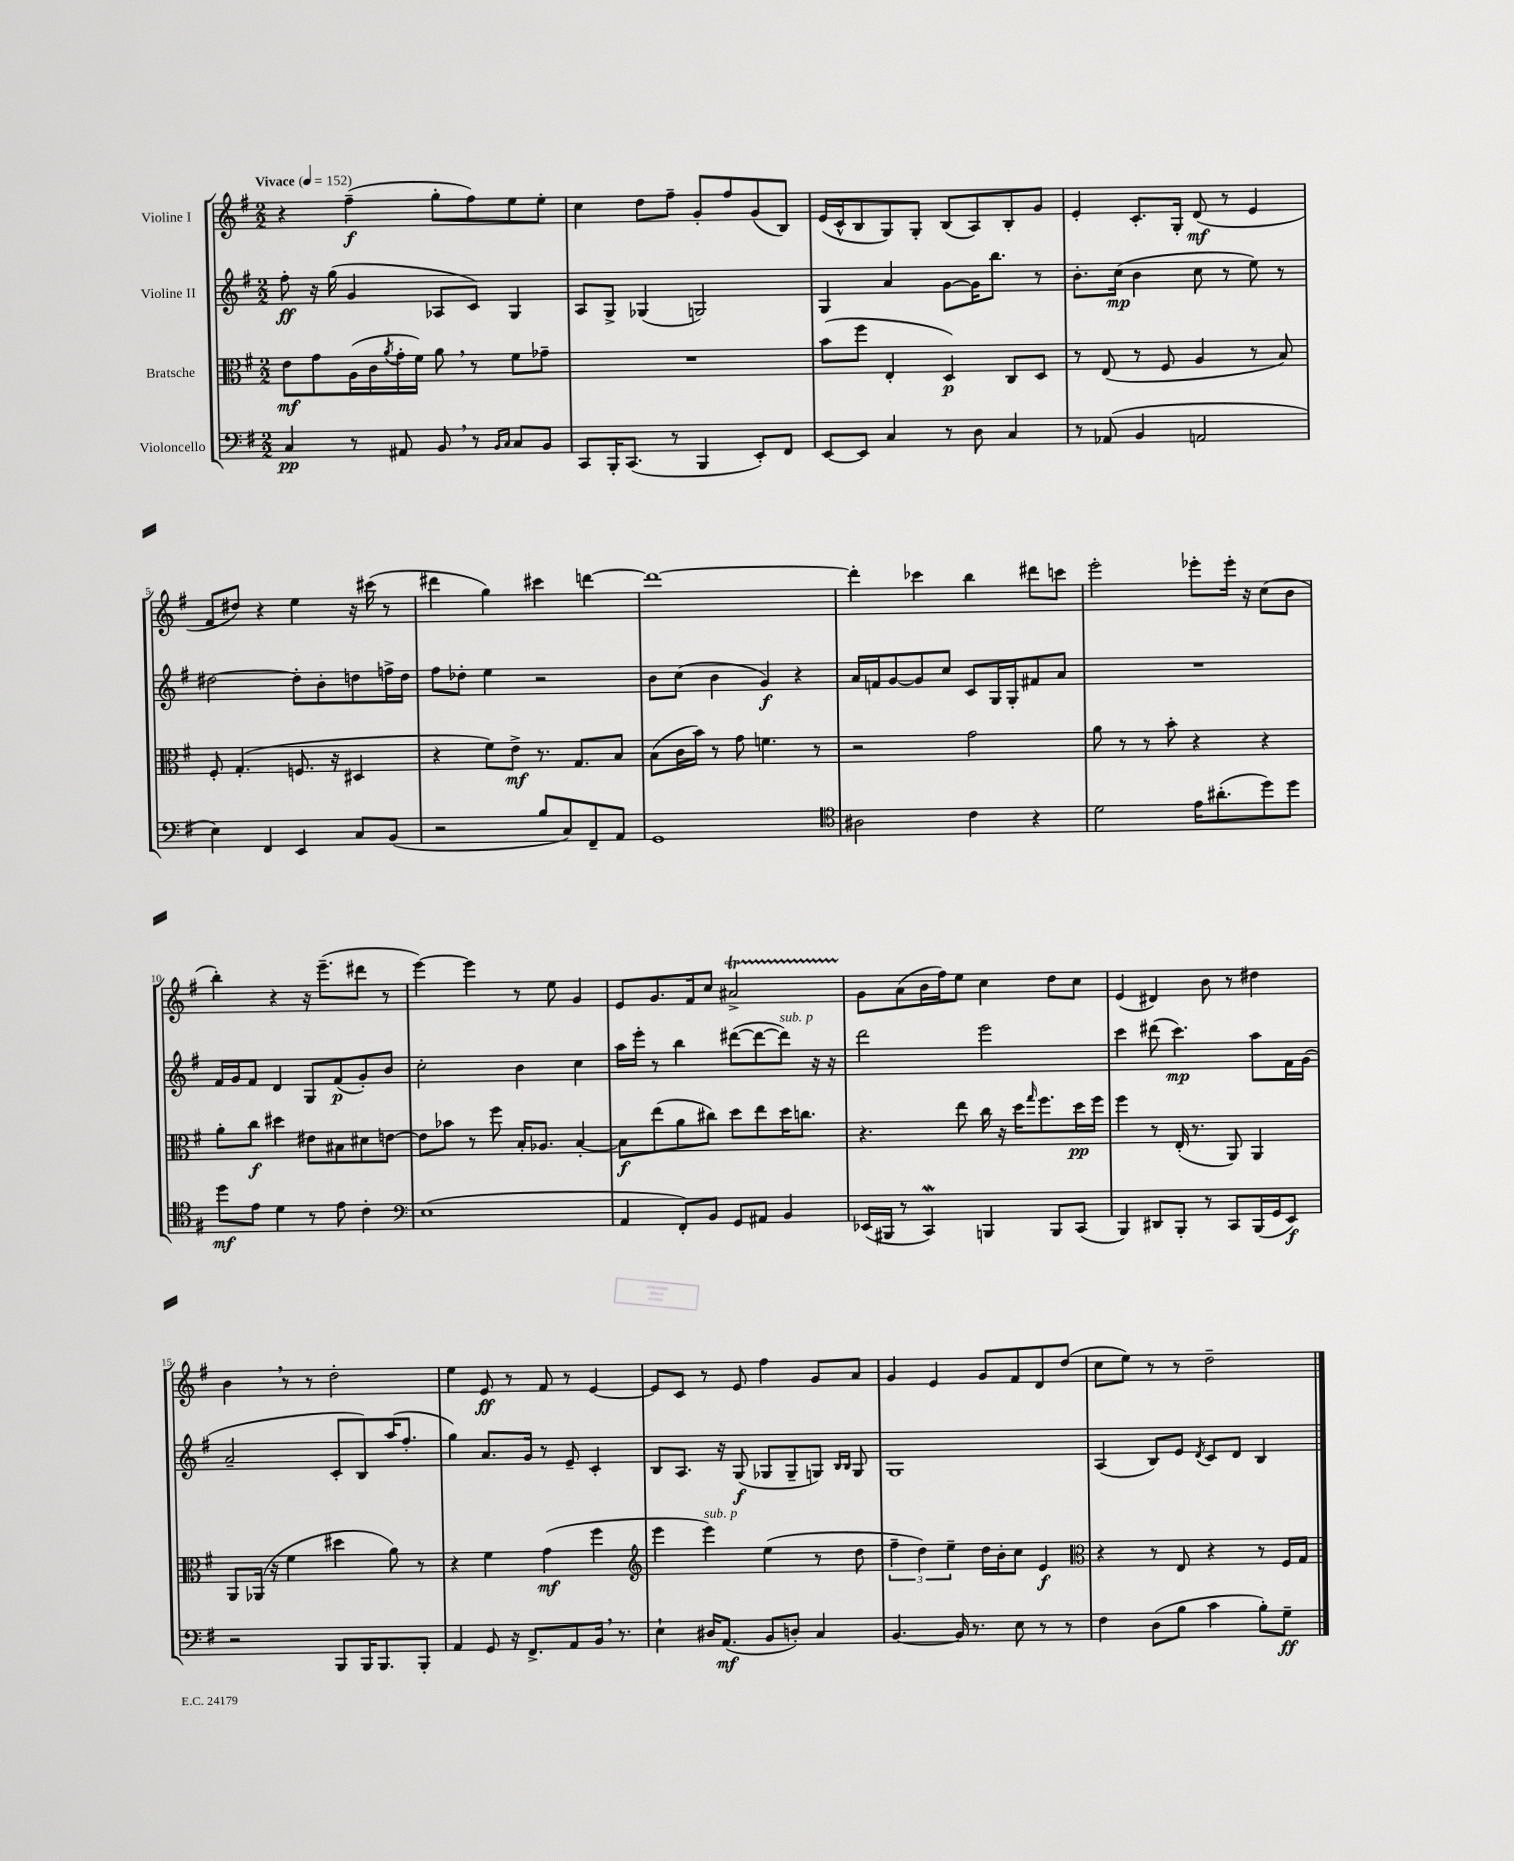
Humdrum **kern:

**kern	**kern	**kern	**kern
*staff4	*staff3	*staff2	*staff1
*clefF4	*clefC3	*clefG2	*clefG2
*k[f#]	*k[f#]	*k[f#]	*k[f#]
*M2/2	*M2/2	*M2/2	*M2/2
*MM152	*MM152	*MM152	*MM152
4C	8e	8ff#'	4r
.	8g	16r	.
.	.	(16gg	.
8r	(16A	4g	(4ff#~
.	16c	.	.
.	8qa	.	.
8AA#	16g'	.	.
.	16f#)	.	.
8BB	8a	8A-	8gg'
8r	8r	8c)	8ff#)
16qqBB	.	.	.
16qqC	.	.	.
8C	8f#	4G	8ee
8BB	8g-~	.	8ee'
=	=	=	=
8CC	1r	8A	4cc
16BBB'	.	8G^	.
(8.CC	.	.	.
.	.	(4G-	8dd
8r	.	.	8ff#~
4BBB	.	2G)	8g'
.	.	.	8ff#
8EE')	.	.	(8g
8FF#	.	.	8B)
=	=	=	=
[8EE	(8b	4G	(16e
.	.	.	16c^^
8EE]	8ff#	.	8B
4C	4E'	4a	8G)
.	.	.	8G'
8r	4D)	[8g	(8B
8D	.	16g]	8A)
.	.	8.bb	.
4C	8C	.	8B'
.	8D	8r	8g
=	=	=	=
8r	8r	8.b'	4e'
(8AA-	(8E	.	.
.	.	(16cc	.
4BB	8r	4b	8.c'
.	8F#	.	.
.	.	.	16G'
2AA	4A	8cc	(8d
.	.	8r	8r
.	8r	8ee)	4e
.	8B)	8r	.
=	=	=	=
4E)	8F#'	[2dd#	8f#
.	(4.G'	.	8dd#)
4FF#	.	.	4r
4EE	8.F	8dd#']	4ee
.	.	8b'	.
.	16r	.	.
8C	4D#	8dd	16r
.	.	.	(16ccc#
(8BB	.	16ff^	8r
.	.	16dd	.
=	=	=	=
2r	4r	8ff#	4ddd#
.	.	8dd-'	.
.	8f#)	4ee	4gg)
.	8e^	.	.
8B	8.r	2r	4ccc#
8C)	.	.	.
.	8.G	.	.
8FF#~	.	.	[4ddd
8AA	8B	.	.
=	=	=	=
1GG	(8B	8b	1ddd_
.	16c	(8cc	.
.	16b)	.	.
.	8r	4b	.
.	8g	.	.
.	4.f	4g)	.
.	.	4r	.
.	8r	.	.
=	=	=	=
*clefC4	*	*	*
2A#	2r	16a	4ddd']
.	.	16f	.
.	.	[8g	.
.	.	8g]	4ccc-
.	.	8cc	.
4c	2g	8c	4bb
.	.	16G	.
.	.	16G'	.
4r	.	8f#	8ddd#
.	.	8a	8ccc
=	=	=	=
2d	8a	1r	2eee'
.	8r	.	.
.	8r	.	.
.	8b'	.	.
16e	4r	.	8eee-'
(8.a#'	.	.	.
.	.	.	16eee-'
.	.	.	16r
8dd)	4r	.	(8cc
8dd	.	.	8b
=	=	=	=
8dd	8a'	16f#	4bb')
.	.	16g	.
8e	8cc	8f#	.
4d	4dd#	4d	4r
8r	8e#	8G	16r
.	.	.	(8.eee~
8e	8B#	(8f#	.
4c'	8d#	8g')	8ddd#
.	[8e	8b	8r
=	=	=	=
*clefF4	*	*	*
(1E	8e]	2cc'	[4eee)
.	8b-	.	.
.	8r	.	4eee]
.	8ff#	.	.
.	16B'	4b	8r
.	8.A-	.	.
.	.	.	8ee
.	[4B'	4cc	4g
=	=	=	=
4AA	8B]	16aa	8e
.	.	16eee'	.
.	(8ee	8r	8.g
8FF#')	8a	4bb	.
.	.	.	16f#
8BB	8cc#)	.	8cc
8GG	8dd	([8ddd#	2a#^
8AA#	8ee	8ddd#_	.
4BB	16dd	8ddd#])	.
.	8.cc	.	.
.	.	16r	.
.	.	16r	.
=	=	=	=
(16EE-	4.r	2ddd	8g
16BBB#	.	.	.
8r	.	.	(8a
4CC)	.	.	16b
.	.	.	16ff#)
.	8ee	.	8ee
4BBB	16cc	2eee	4cc
.	16r	.	.
.	16dd	.	.
.	16qqgg	.	.
.	8.ff#	.	.
8BBB	.	.	8dd
(8CC	16dd	.	8cc
.	16ff#	.	.
=	=	=	=
4BBB)	4ff#	4ccc	(4e
8DD#	8r	(8ddd#	4d#)
8BBB'	(16E'	4.ccc)	.
.	8.r	.	.
8r	.	.	8b
8CC	8AA)	.	8r
(16BBB	4AA	8aa	4dd#
16GG	.	.	.
8EE)	.	16f#	.
.	.	(16g	.
=	=	=	=
2r	8AA	2a~	4b
.	(16AA-	.	.
.	16r	.	.
.	4f#	.	8r
.	.	.	8r
8BBB	4dd#	8c'	2dd'
16BBB	.	8B)	.
8.BBB	.	.	.
.	8a)	(16aa	.
.	.	8.ff#'	.
8BBB'	8r	.	.
=	=	=	=
4AA	4r	4gg)	4ee
8GG	4f#	8.a	8e
16r	.	.	8r
8.FF#^	.	16g	.
.	(4g	8r	8f#
8AA	.	8e~	8r
16BB	4ff#	4c'	[4e
8.r	.	.	.
=	=	=	=
*	*clefG2	*	*
4E`	4eee	8B	8e]
.	.	8.A	8c
16D#	4eee)	.	8r
(8.AA	.	16r	.
.	.	(8G	8e
8BB	(4ee	8G-	4ff#
8D')	.	8G-~	.
4C	8r	8G)	8g
.	.	16qqB	.
.	.	16qqB	.
.	8dd	8G	8a
=	=	=	=
[4.BB	6ff#~	1G	4g
.	6dd)	.	.
.	.	.	4e
.	6ee~	.	.
16BB]	.	.	.
8.r	.	.	.
.	16dd	.	8g
.	16b'	.	.
8E	8cc	.	8f#
8r	4e	.	8d
8r	.	.	(8dd
=	=	=	=
*	*clefC3	*	*
4F#	4r	(4A	8cc
.	.	.	8ee)
(8D	8r	8B)	8r
8B	8E	8e	8r
.	.	8qd	.
4c	4r	8c	2dd~
.	.	8d	.
8B')	8r	4B	.
8G~	16F#	.	.
.	16G	.	.
==	==	==	==
*-	*-	*-	*-
